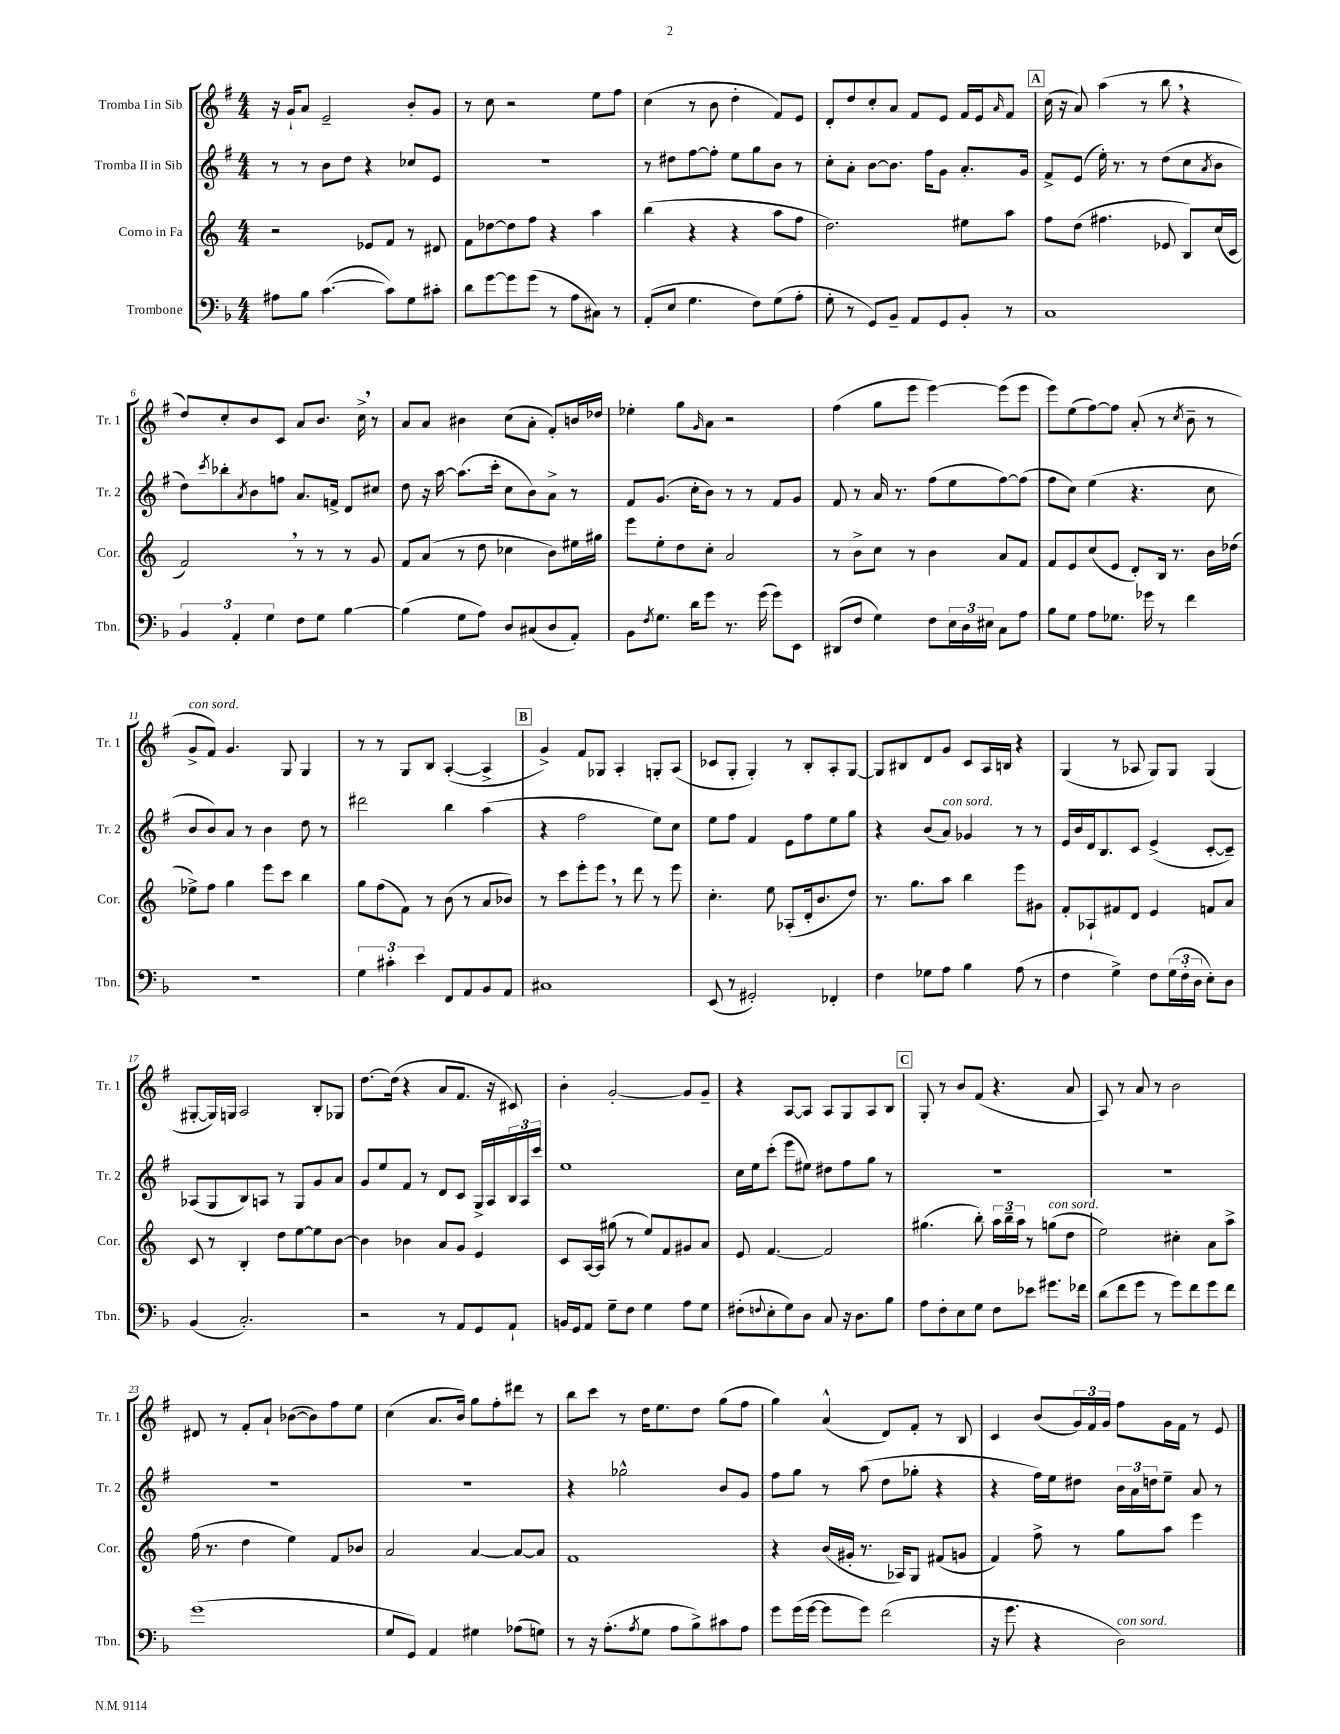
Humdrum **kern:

**kern	**kern	**kern	**kern
*staff4	*staff3	*staff2	*staff1
*clefF4	*clefG2	*clefG2	*clefG2
*k[b-]	*k[]	*k[f#]	*k[f#]
*M4/4	*M4/4	*M4/4	*M4/4
8A#	2r	8r	16r
.	.	.	16g`
8B-	.	8r	8a
([4.c	.	8b	2e~
.	.	8dd	.
.	8e-	4r	.
8c])	8f	.	.
8G	8r	8cc-	8b'
8c#'	8d#	8e	8g
=	=	=	=
8d	8f	1r	8r
[8g	[8dd-	.	8cc
8g]	8dd-]	.	2r
(8g	8ff	.	.
8r	4r	.	.
8A	.	.	.
8C#)	4aa	.	8ee
8r	.	.	8ff#
=	=	=	=
(8AA'	(4bb	8r	(4cc
8E	.	8dd#	.
4.G	4r	[8ff#	8r
.	.	8ff#']	8b
.	4r	8ee	4dd'
8F)	.	8gg	.
(8G	8aa	8b	8f#)
8A'	8ff	8r	8e
=	=	=	=
8G'	2.dd)	8cc'	8d'
8r	.	8a'	8dd
8GG)	.	[8b	8cc'
8BB-~	.	8.b]	8a
8AA	.	.	8f#
.	.	16ff#	.
8GG	.	8g	8e
8BB-'	8ee#	8.a'	16f#
.	.	.	16e
.	.	.	16qqa
8r	8aa	.	8f#
.	.	16g	.
=	=	=	=
1C	8ff	8f#^	(16cc
.	.	.	16r
.	(8dd	(8e	8a)
.	4.ff#	16ee')	(4aa
.	.	8.r	.
.	.	8r	8r
.	8e-	(8dd	8bb
.	8B)	8cc	4r
.	.	8qa	.
.	(16cc	8b	.
.	16c	.	.
=	=	=	=
6BB-	2f)	8dd)	8dd)
.	.	8qccc	.
.	.	8bb-'	8cc'
6AA'	.	.	.
.	.	8qa	.
.	.	8b	8b
6G	.	.	.
.	.	8ff	8c
8F	8r	8.a	8a
8G	8r	.	8.b
.	.	16f^	.
[4B-	8r	8d	.
.	.	.	16cc^
.	8g	8cc#	8r
=	=	=	=
(4B-]	8f	8dd	8a
.	(8a	16r	8a
.	.	[16aa	.
8G	8r	(8.aa]	4b#
8A)	8dd	.	.
.	.	16ccc'	.
8D	4cc-	8cc	(8cc
(8C#	.	8b)	8a'
8D	8b)	8a^	8f#')
8AA')	16ee#	8r	16b
.	16gg#	.	16dd-
=	=	=	=
8BB-	8eee	8f#	4ee-'
8qF	.	.	.
8.G	8ee'	(8.g	.
.	8dd	.	8gg
16d	.	16cc'	.
.	.	.	16qqg
8g	8cc'	8b)	8a
8.r	2a	8r	2r
.	.	8r	.
(16g	.	.	.
8g)	.	8f#	.
8EE	.	8g	.
=	=	=	=
(8DD#	8r	8f#	(4ff#
8F	8b^	8r	.
4G)	8cc	16a	8gg
.	.	8.r	.
.	8r	.	8eee
8F	4b	(8ff#	[4eee)
24E	.	8ee	.
24D	.	.	.
24E#	.	.	.
8C	8a	[8ff#)	(8eee]
8A	8f	(8ff#]	8eee
=	=	=	=
8B-	8f	8ff#	8eee)
8G	8e	8cc)	(8ee
8A	(8cc	(4ee	[8ff#)
8.G-	8e	.	8ff#]
.	8d')	4.r	(8a'
16g-	.	.	.
8r	16B	.	8r
.	8.r	.	.
.	.	.	8qcc
4f	.	.	8b~
.	16b	8cc	8r
.	(16dd-	.	.
=	=	=	=
1r	8ee-^)	8b	8g^
.	8ff	8b)	8f#)
.	4gg	8a	4.g
.	.	8r	.
.	8eee	4b	.
.	8ccc	.	8G
.	4bb	8dd	4G
.	.	8r	.
=	=	=	=
6G	8gg	2ddd#	8r
.	(8ff	.	8r
6c#'	.	.	.
.	8f)	.	8G
6e	.	.	.
.	8r	.	8B
8FF	(8b	4bb	([4A'
8AA	8r	.	.
8BB-	8a	(4aa	4A^]
8AA	8b-)	.	.
=	=	=	=
1C#	8r	4r	4g^)
.	8ccc	.	.
.	8eee'	2ff#	8f#
.	8eee	.	8G-
.	8r	.	4A'
.	8ddd	.	.
.	8r	8ee)	8G'
.	8eee	8cc	(8A
=	=	=	=
(8EE	4.cc'	8ee	8c-
8r	.	8ff#	8G'
2GG#')	.	4f#	4G')
.	8ee	.	.
.	(8A-'	8e	8r
.	16d'	8ff#	8B'
.	8.b	.	.
4FF-'	.	8ee	8A'
.	8dd)	8gg	[8G
=	=	=	=
4F	8.r	4r	8G]
.	.	.	8B#
.	8.gg	.	.
8G-	.	(8b	8d
8A	8aa	8a)	8g
4B-	4bb	4g-	8c
.	.	.	16A
.	.	.	16B
(8A	8eee	8r	4r
8r	8g#	8r	.
=	=	=	=
4F	8f'	16e	(4G
.	.	16b	.
.	8A-`	16d	.
.	.	8.B	.
4G^)	8f#	.	8r
.	8d	8c	8A-
8F	4e	(4e^	8G)
(24G	.	.	8G
24F'	.	.	.
24D	.	.	.
8E')	8f	[8c'	(4G
8D	8a	8c~])	.
=	=	=	=
(4BB-	8c	(8A-	[8G#'
.	8r	8G	16G#])
.	.	.	16G
2.C')	4B'	8B)	2A
.	.	8A	.
.	8dd	8r	.
.	[8ee	8G	.
.	8ee]	8g	8B'
.	[8b	8a	8G-
=	=	=	=
2r	4b]	8g	[8.dd
.	.	8ee	.
.	.	.	(16dd]
.	4b-	8f#	4r
.	.	8r	.
8r	8a	8d	8a
8AA	8g	8c	8.f#
8GG	4e	16G^	.
.	.	16A	16r
8AA`	.	24B	8c#)
.	.	24A	.
.	.	24ccc	.
=	=	=	=
16BB	8c	1ee	4b'
16GG	.	.	.
8AA	[16A	.	.
.	16A]	.	.
8G~	(8gg#	.	[2g'
8F	8r	.	.
4G	8ee)	.	.
.	8f	.	.
8A	8g#	.	8g]
8G	8a	.	8g~
=	=	=	=
(8F#'	8e	16cc	4r
.	.	16ee	.
8qqF	.	.	.
8E'	[4.f	(8ccc'	.
8G)	.	8eee	[8A
8D	.	8ee#)	8A]
8C	2f]	8dd#	8A
16r	.	8ff#	8G
8.D	.	.	.
.	.	8gg	8A
8B-	.	8r	8B
=	=	=	=
8A	(4.gg#	1r	8G'
8F'	.	.	8r
8E	.	.	8b
8G	8bb')	.	(8f#
8F	24aa	.	4.r
.	24bb~	.	.
.	24aa	.	.
8e-	8r	.	.
8.g#	(8gg	.	.
.	8dd	.	8a
16f-	.	.	.
=	=	=	=
(8d	2ee)	1r	8A)
8f	.	.	8r
8g	.	.	8a
8r	.	.	8r
8g)	4cc#'	.	2b
8f	.	.	.
8g	8a	.	.
8f	8aa^	.	.
=	=	=	=
(1g	(16ff	1r	8d#
.	8.r	.	.
.	.	.	8r
.	4dd	.	8f#'
.	.	.	8a`
.	4ee)	.	([8b-
.	.	.	8b-])
.	8f	.	8ff#
.	8b-	.	8ee
=	=	=	=
8G	2a	1r	(4cc
8GG)	.	.	.
4AA	.	.	8.a
.	.	.	16b)
4G#	[4a	.	8gg
.	.	.	8ff#'
(8A-	8a_	.	8ddd#
8G)	8a]	.	8r
=	=	=	=
8r	1f	4r	8bb
16r	.	.	8ccc
(8.A'	.	.	.
.	.	2gg-^^	8r
8qA	.	.	.
8G	.	.	16dd
.	.	.	8.ee
8A	.	.	.
8B-^)	.	.	8dd
8c#	.	8b	(8gg
8A	.	8g	8ff#
=	=	=	=
8g	4r	8ff#	4gg)
(16g	.	8gg	.
[16g	.	.	.
8g]	(16b	8r	(4a^^
.	16g#'	.	.
8g)	8.r	(8aa	.
(2f	.	8dd	8d)
.	16A-)	.	.
.	8G	8gg-'	8f#'
.	(8f#	4r	8r
.	8g	.	8B
=	=	=	=
16r	4f)	4r	4c
8.g	.	.	.
4r	8ff^	16ff#)	(8b
.	.	16ee	.
.	8r	8dd#	24g)
.	.	.	24f#
.	.	.	24g
2D)	8gg	24b	8ff#
.	.	24a	.
.	.	24dd	.
.	8aa	8ee~	16g
.	.	.	16f#
.	4eee	8a	8r
.	.	8r	8e
==	==	==	==
*-	*-	*-	*-
